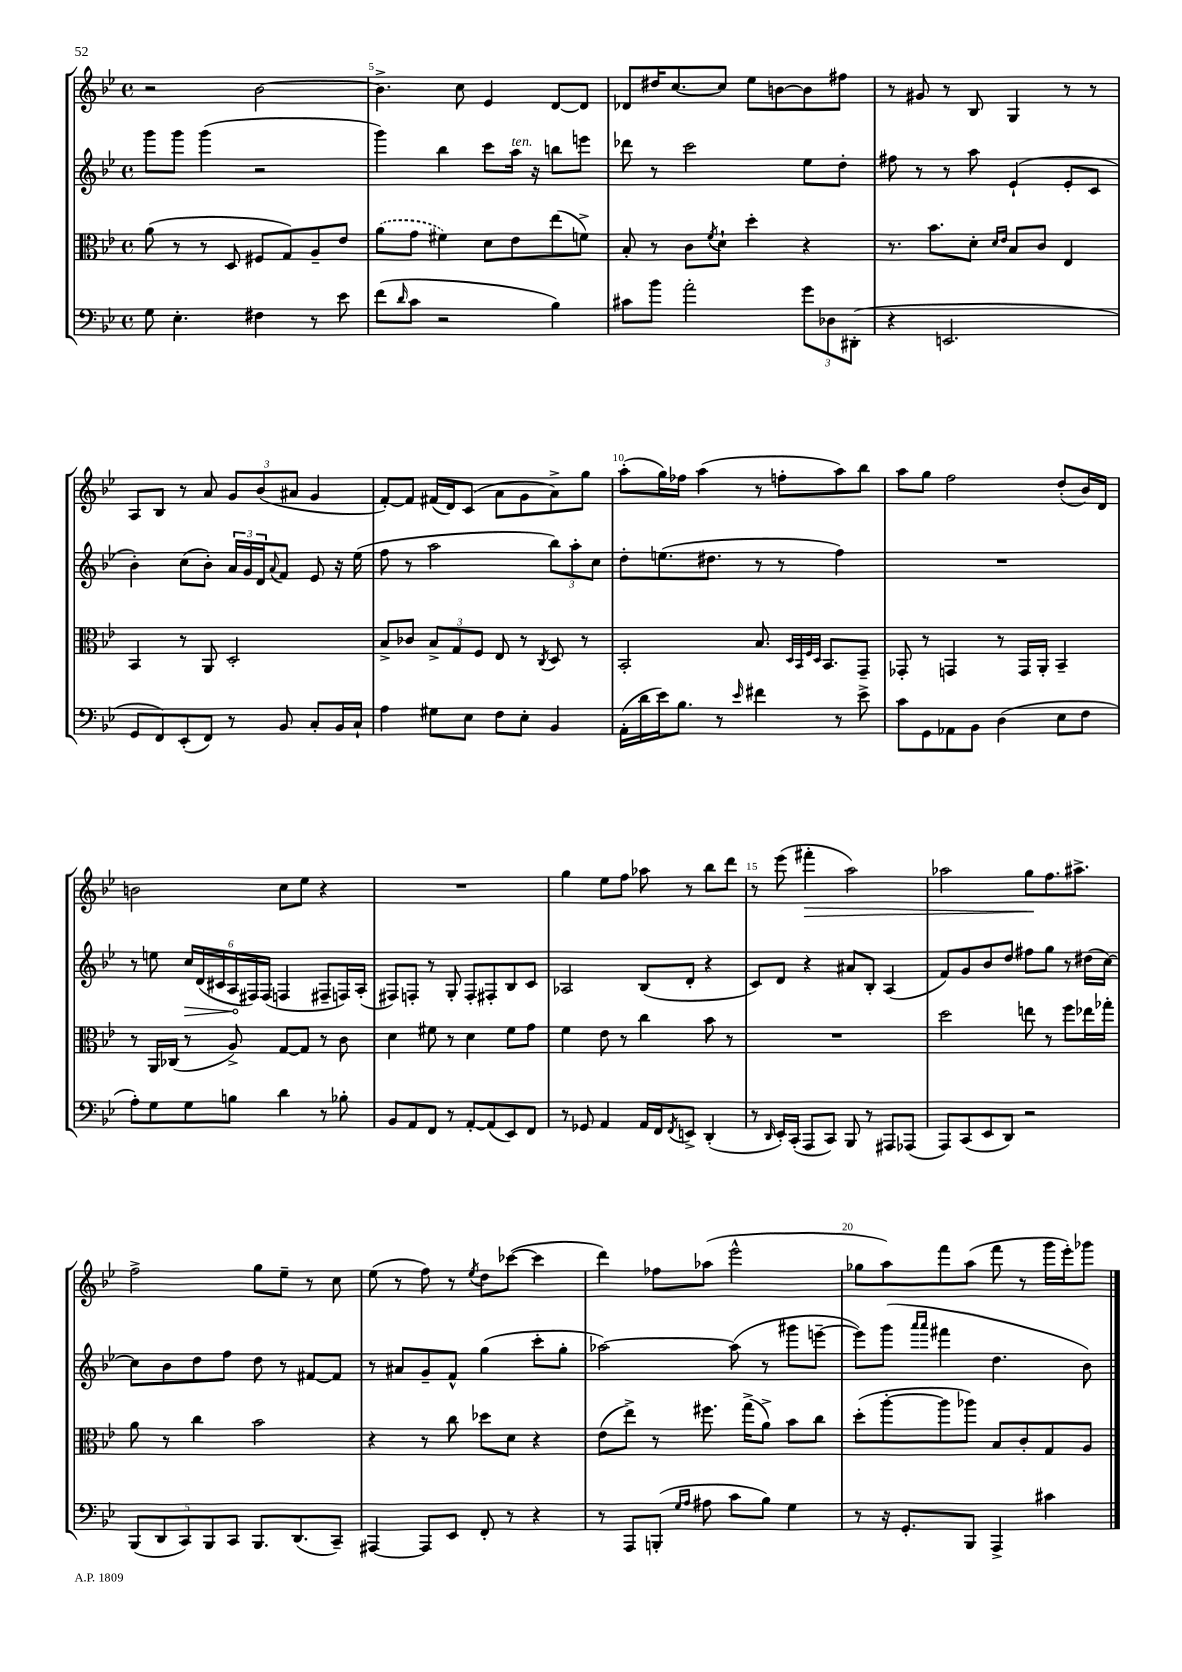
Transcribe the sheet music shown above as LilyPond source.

<<
\new StaffGroup <<
\new Staff = "s0" {
    \clef treble \key bes \major \defaultTimeSignature \time 4/4
    r2 bes'2~ |
    bes'4.-> c''8 ees'4 d'8~ d'8 |
    des'8 dis''16 c''8.~ c''8 ees''8 b'8~ b'8 fis''8 |
    r8 gis'8 r8 bes8 g4 r8 r8 |
    a8 bes8 r8 a'8 \tuplet 3/2 { g'8 bes'8( ais'8 } g'4 |
    f'8~-.) f'8 fis'16( d'16) c'8( a'8 g'8 a'8->) g''8 |
    a''8-.( g''16) fes''16 a''4( r8 f''8-. a''8) bes''8 |
    a''8 g''8 f''2 d''8-.( bes'16) d'16 |
    b'2 c''8 ees''8 r4 |
    R1 |
    g''4 ees''8 f''8 aes''8 r8 bes''8 d'''8 |
    r8 ees'''8( fis'''4-.\> a''2) |
    aes''2 g''8\! f''8. ais''8.-> |
    f''2-> g''8 ees''8-- r8 c''8 |
    ees''8( r8 f''8) r8 \acciaccatura { ees''8 } d''8 ces'''8~( ces'''4 |
    d'''4) fes''8 aes''8( ees'''2-^ |
    ges''8 a''8) f'''8 a''8( f'''8 r8 g'''16 ees'''16-.) ges'''8 \bar "|." |
}
\new Staff = "s1" {
    \clef treble \key bes \major \defaultTimeSignature \time 4/4
    g'''8 g'''8 g'''4( r2 |
    g'''4) bes''4 c'''8 a''16^\markup { \italic "ten." } r16 b''8 e'''8 |
    des'''8 r8 c'''2 ees''8 d''8-. |
    fis''8 r8 r8 a''8 ees'4-!( ees'8-. c'8 |
    bes'4-.) c''8( bes'8-.) \tuplet 3/2 { a'16 g'16 d'16 } \appoggiatura { a'8 } f'8 ees'8 r16 ees''16( |
    f''8 r8 a''2 \tuplet 3/2 { bes''8) a''8-. c''8 } |
    d''8-. e''8.( dis''8. r8 r8 f''4) |
    R1 |
    r8 e''8 \tuplet 6/4 { \once \override Hairpin.circled-tip = ##t c''16\> d'16( cis'16 a16\! fis16) fis16( } f4 fis8-- f16) a16-.( |
    fis8) f8-. r8 g8-. f8-. fis8-. bes8 c'8 |
    aes2 bes8( d'8-. r4 |
    c'8) d'8 r4 ais'8 bes8-. a4( |
    f'8) g'8 bes'8 d''8 fis''8 g''8 r8 dis''16( c''16~) |
    c''8 bes'8 d''8 f''8 d''8 r8 fis'8~ fis'8 |
    r8 ais'8 g'8-- f'8-^ g''4( c'''8-. g''8-. |
    aes''2~) aes''8( r8 gis'''8 e'''8~-- |
    e'''8) g'''8( \grace { a'''16 a'''16 } fis'''4 d''4. bes'8) \bar "|." |
}
\new Staff = "s2" {
    \clef alto \key bes \major \defaultTimeSignature \time 4/4
    a'8( r8 r8 d8 fis8 g8) a8-- ees'8 |
    \once \slurDashed a'8( g'8 fis'4) d'8 ees'8 ees''8( f'8->) |
    bes8-. r8 c'8 \acciaccatura { f'8 } d'8-! d''4-. r4 |
    r8. bes'8. d'8-. \grace { d'16 ees'16 } bes8 c'8 ees4 |
    bes,4 r8 a,8 d2-. |
    bes8-> ces'8 \tuplet 3/2 { bes8-> g8 f8 } ees8 r8 \acciaccatura { c8 } d8 r8 |
    bes,2-. bes8. \grace { d32 bes,32 f32 d32 } bes,8. g,8-- |
    ges,8-. r8 g,4 r8 g,16 a,16-. bes,4-- |
    r8 a,16 ces16( r8 a8->) g8~ g8 r8 c'8 |
    d'4 fis'8 r8 d'4 fis'8 g'8 |
    f'4 ees'8 r8 c''4 bes'8 r8 |
    R1 |
    d''2 e''8 r8 f''8 ees''16 ges''16-. |
    a'8 r8 c''4 bes'2 |
    r4 r8 c''8 des''8 d'8 r4 |
    ees'8( ees''8->) r8 fis''8. g''16->( a'8->) bes'8 c''8 |
    d''8-.( a''8~-. a''8 aes''8) bes8 c'8-. g8 a8 \bar "|." |
}
\new Staff = "s3" {
    \clef bass \key bes \major \defaultTimeSignature \time 4/4
    g8 ees4.-. fis4 r8 ees'8 |
    f'8( \grace { d'16 } c'8 r2 bes4) |
    cis'8 bes'8 a'2-. \tuplet 3/2 { g'8 des8 dis,8-.( } |
    r4 e,2. |
    g,8 f,8) ees,8-.( f,8) r8 bes,8 c8-. bes,16 c16-! |
    a4 gis8 ees8 f8 ees8-. bes,4 |
    a,16-.( d'16 ees'16) bes8. r8 \grace { ees'16 } fis'4 r8 ees'8-> |
    c'8 g,8 aes,8 bes,8 d4( ees8 f8 |
    a8-.) g8 g8 b8 d'4 r8 bes8-. |
    bes,8 a,8 f,8 r8 a,8~-. a,8( ees,8) f,8 |
    r8 ges,8 a,4 a,16 f,16 \acciaccatura { f,8 } e,8-> d,4-.( |
    r8 \grace { d,16 } ees,16-.) c,16-.( a,,8 c,8) bes,,8 r8 ais,,8 aes,,8( |
    a,,8) c,8( ees,8 d,8) r2 |
    \tuplet 5/4 { bes,,8( d,8 c,8) bes,,8 c,8 } bes,,8. d,8.( c,8--) |
    ais,,4~ ais,,8 ees,8 f,8-. r8 r4 |
    r8 a,,8 b,,8-.( \grace { g16 a16 } ais8 c'8 bes8) g4 |
    r8 r16 g,8.-. bes,,8 a,,4-> cis'4 \bar "|." |
}
>>
>>
\layout { \context { \Score currentBarNumber = #4 \override BarNumber.break-visibility = ##(#f #t #t) barNumberVisibility = #(every-nth-bar-number-visible 5) } }
